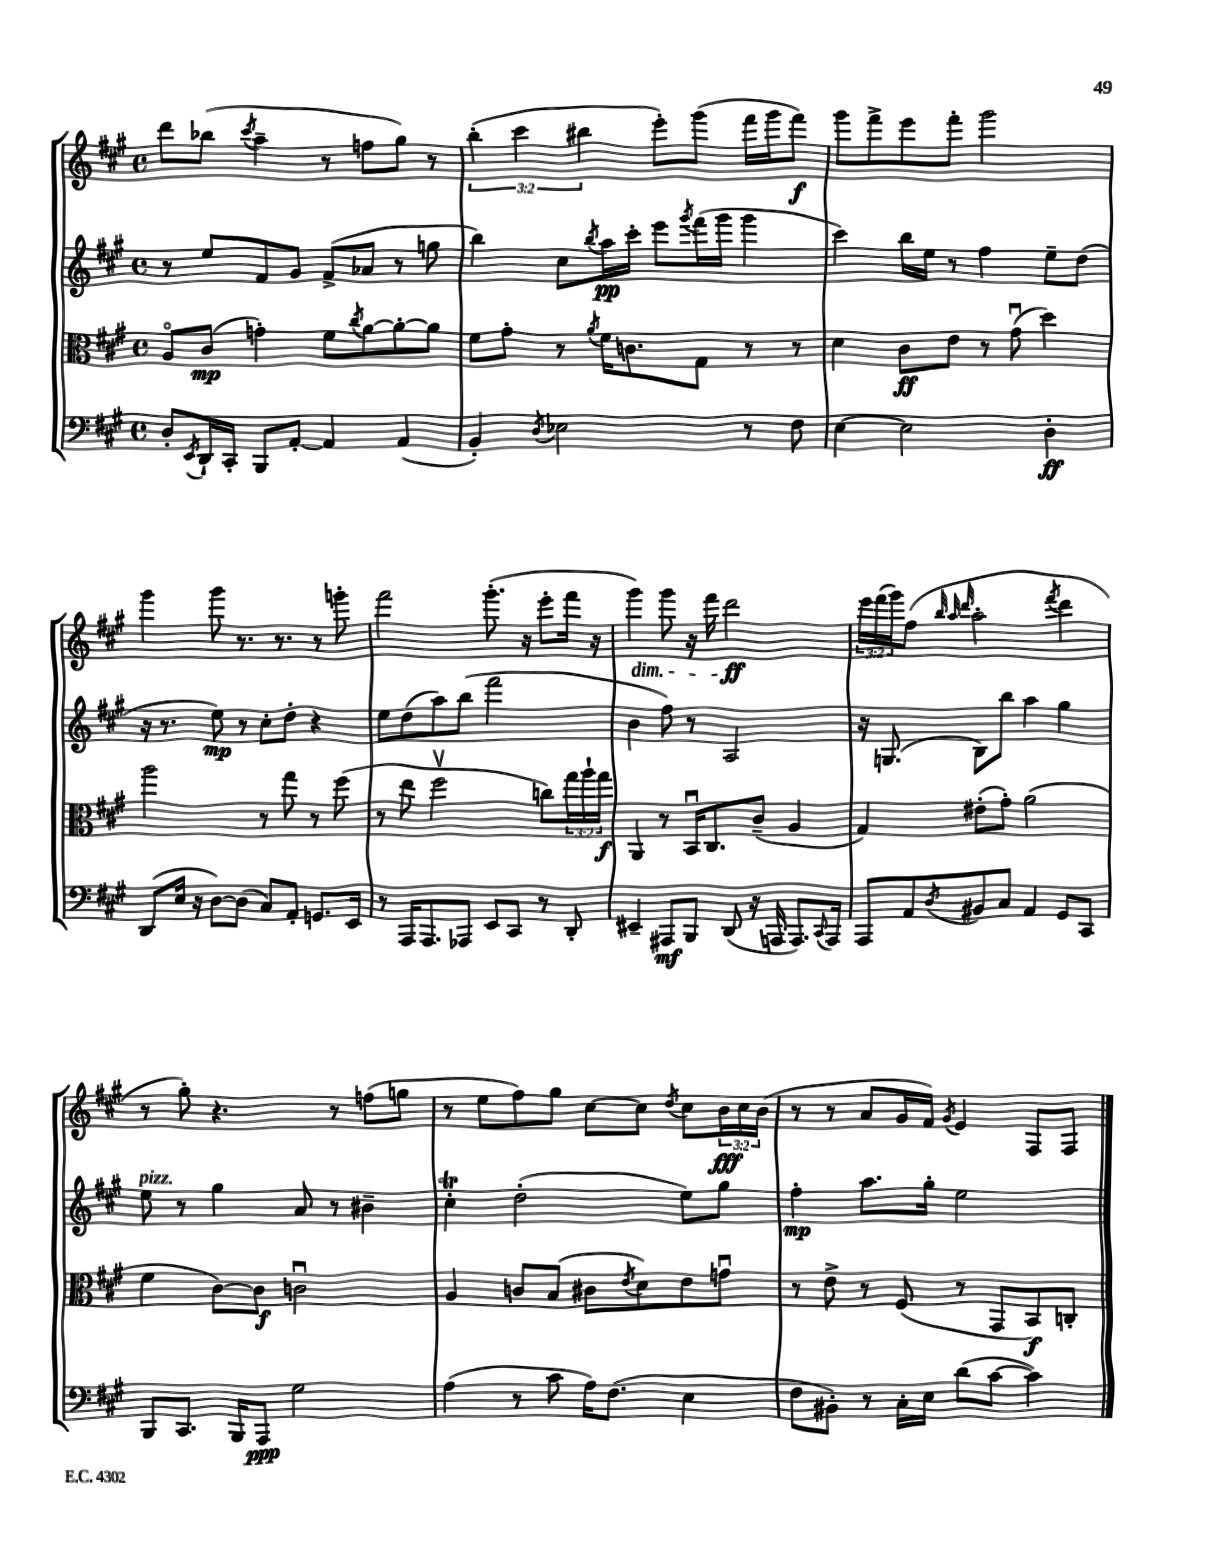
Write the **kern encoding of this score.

**kern	**dynam	**kern	**dynam	**kern	**dynam	**kern	**dynam
*part4	*part4	*part3	*part3	*part2	*part2	*part1	*part1
*staff4	*staff4	*staff3	*staff3	*staff2	*staff2	*staff1	*staff1
*clefF4	*	*clefC3	*	*clefG2	*	*clefG2	*
*k[f#c#g#]	*	*k[f#c#g#]	*	*k[f#c#g#]	*	*k[f#c#g#]	*
*M4/4	*	*M4/4	*	*M4/4	*	*M4/4	*
*met(c)	*	*met(c)	*	*met(c)	*	*met(c)	*
=42	=42	=42	=42	=42	=42	=42	=42
8D'/L	.	8A/L	.	8r	.	8ddd\L	.
8qEE/	.	.	.	.	.	.	.
16DD`/L	.	(8c#/J	mp	8ee/L	.	(8bb-X\J	.
16CC#'/JJ	.	.	.	.	.	.	.
.	.	.	.	.	.	8qccc#/	.
8BBB/L	.	4gn'\)	.	8f#/	.	4aa~\	.
[8AA'/J	.	.	.	8g#/J	.	.	.
4AA/]	.	8f#\L	.	(8f#^/L	.	8r	.
.	.	8qcc#/	.	.	.	.	.
.	.	[8a\	.	8a-X/J	.	8ffn\L	.
(4AA/	.	8a'\_	.	8r	.	8gg#\J)	.
.	.	8a\J]	.	8ggn\	.	8r	.
=43	=43	=43	=43	=43	=43	=43	=43
4BB'/)	.	8f#\L	.	4bb\)	.	(6bb'\	.
.	.	8g#'\J	.	.	.	.	.
.	.	.	.	.	.	6ccc#\	.
8qD/	.	.	.	.	.	.	.
2E-X\	.	8r	.	8cc#\L	.	.	.
.	.	.	.	.	.	6bb#X\	.
.	.	8qa/	.	8qbb/	.	.	.
.	.	16f#\KL	.	16aa\L	pp	.	.
.	.	8.cn\	.	16ccc#'\JJ	.	.	.
.	.	.	.	8eee\L	.	8eee'\L)	.
.	.	.	.	8qggg#/	.	.	.
.	.	8G#\J	.	(16fff#\L	.	(8ggg#\J	.
.	.	.	.	16ggg#\JJ	.	.	.
8r	.	8r	.	4ggg#\	.	16fff#\LL	.
.	.	.	.	.	.	16ggg#\J	.
8F#\	.	8r	.	.	.	8fff#\J)	f
=44	=44	=44	=44	=44	=44	=44	=44
[4E\	.	4d\	.	4ccc#\)	.	8ggg#\L	.
.	.	.	.	.	.	8fff#^\	.
2E\]	.	8c#\L	ff	16bb\LL	.	8eee\	.
.	.	.	.	16ee\JJ	.	.	.
.	.	8e\J	.	8r	.	8fff#'\J	.
.	.	8r	.	4ff#\	.	2ggg#\	.
.	.	(8g#u\	.	.	.	.	.
4D'\	ff	4dd\)	.	8ee~\L	.	.	.
.	.	.	.	(8dd\J	.	.	.
!!LO:LB:g=z
=45	=45	=45	=45	=45	=45	=45	=45
(8DD/L	.	2aa\	.	16r	.	4ggg#\	.
.	.	.	.	8.r	.	.	.
16E/Jk	.	.	.	.	.	.	.
16r	.	.	.	.	.	.	.
[8D\L)	.	.	.	8ee\)	mp	8ggg#\	.
(8D\J]	.	.	.	8r	.	8.r	.
8C#/L)	.	8r	.	8cc#'\L	.	.	.
.	.	.	.	.	.	8.r	.
8AA'/J	.	8gg#\	.	8dd'\J	.	.	.
8.GGn/L	.	8r	.	4r	.	8r	.
.	.	(8ff#\	.	.	.	8gggn'\	.
16EE/Jk	.	.	.	.	.	.	.
=46	=46	=46	=46	=46	=46	=46	=46
8r	.	8r	.	8ee\L	.	2fff#\	.
16AAA/KL	.	8ee\	.	(8dd\	.	.	.
8.AAA/	.	.	.	.	.	.	.
.	.	2ff#v\	.	8aa\)	.	.	.
8AAA-X/J	.	.	.	(8bb\J	.	.	.
8EE/L	.	.	.	2fff#\	.	(8.ggg#'\	.
8CC#/J	.	.	.	.	.	.	.
.	.	.	.	.	.	16r	.
8r	.	8ccn\L)	.	.	.	8eee'\L	.
8DD'/	.	24gg#\L	.	.	.	16fff#\Jk	.
.	.	24aa`\	.	.	.	.	.
.	.	.	.	.	.	16r	.
.	.	24gg#\JJ	f	.	.	.	.
=47	=47	=47	=47	=47	=47	=47	=47
!	!	!	!	!	!	!LO:TX:b:i:t=dim.	!
4EE#X~/	.	4AA/	.	4b\	.	4ggg#\)	.
8AAA#X/L	mf	8r	.	8ff#\)	.	8ggg#\	.
8BBB/J	.	16BBu/KL	.	8r	.	16r	.
.	.	8.C#/	.	.	.	16fff#\	.
(8DD/	.	.	.	2A/	.	2ddd\	ff
16r	.	(8c#~/J	.	.	.	.	.
16AAAn/	.	.	.	.	.	.	.
8.AAA/L)	.	4A/	.	.	.	.	.
8qqCC#/	.	.	.	.	.	.	.
16AAA/Jk	.	.	.	.	.	.	.
=48	=48	=48	=48	=48	=48	=48	=48
8AAA/L	.	4G#/)	.	16r	.	24eee\LL	.
.	.	.	.	.	.	(24fff#\	.
.	.	.	.	(8.Gn/	.	.	.
.	.	.	.	.	.	24ggg#\J)	.
8AA/	.	.	.	.	.	(8ff#\J	.
.	.	.	.	.	.	32qqbb/	.
.	.	.	.	.	.	32qqaa/	.
8qD/	.	.	.	.	.	32qqddd/	.
8BB#X/	.	(8e#X'\L	.	8B\L)	.	2aa'\	.
8C#/J	.	8g#'\J)	.	8bb\J	.	.	.
4AA/	.	(2a\	.	4aa\	.	.	.
.	.	.	.	.	.	8qfff#/	.
8GG#/L	.	.	.	4gg#\	.	4ddd\	.
8CC#/J	.	.	.	.	.	.	.
!!LO:LB:g=z
=49	=49	=49	=49	=49	=49	=49	=49
!	!	!	!	!LO:TX:a:i:t=pizz.	!	!	!
8BBB/L	.	4f#\	.	8ee\	.	8r	.
8.CC#/J	.	.	.	8r	.	8gg#'\)	.
.	.	[8c#\L)	.	4gg#\	.	4.r	.
16BBB/KL	.	.	.	.	.	.	.
8AAA/J	ppp	8c#\J]	f	.	.	.	.
2G#\	.	2cnu\	.	8a/	.	.	.
.	.	.	.	8r	.	8r	.
.	.	.	.	4b#X~\	.	(8ffn\L	.
.	.	.	.	.	.	8ggn\J	.
=50	=50	=50	=50	=50	=50	=50	=50
(4A\	.	4A/	.	4cc#t'\	.	8r	.
.	.	.	.	.	.	8ee\L	.
8r	.	8cn/L	.	(2dd'\	.	8ff#\)	.
8c#\	.	(8B/J	.	.	.	8gg#\J	.
16A\KL)	.	8c#X\L	.	.	.	[8cc#\L	.
(8.F#\J	.	.	.	.	.	.	.
.	.	8qe/	.	.	.	.	.
.	.	8d\)	.	.	.	8cc#\J]	.
.	.	.	.	.	.	8qdd/	.
4E\	.	8e\	.	8ee\L)	.	8cc#\L	.
.	.	8gnu\J	.	8gg#\J	.	24b\L	fff
.	.	.	.	.	.	24cc#\	.
.	.	.	.	.	.	(24b\JJ	.
=51	=51	=51	=51	=51	=51	=51	=51
8F#\L	.	8r	.	4ff#'\	mp	8r	.
8BB#X'\J)	.	8e^\	.	.	.	8r	.
8r	.	8r	.	8.aa\L	.	8a/L	.
16C#'\LL	.	(8F#/	.	.	.	16g#/L	.
16E\JJ	.	.	.	16gg#'\Jk	.	16f#/JJ)	.
.	.	.	.	.	.	8qg#/	.
(8d\L	.	8r	.	2ee\	.	4e/	.
[8c#\J	.	8GG#/L	.	.	.	.	.
4c#\])	.	8BB/)	f	.	.	8F#/L	.
.	.	8Cn'/J	.	.	.	8F#/J	.
==	==	==	==	==	==	==	==
*-	*-	*-	*-	*-	*-	*-	*-
